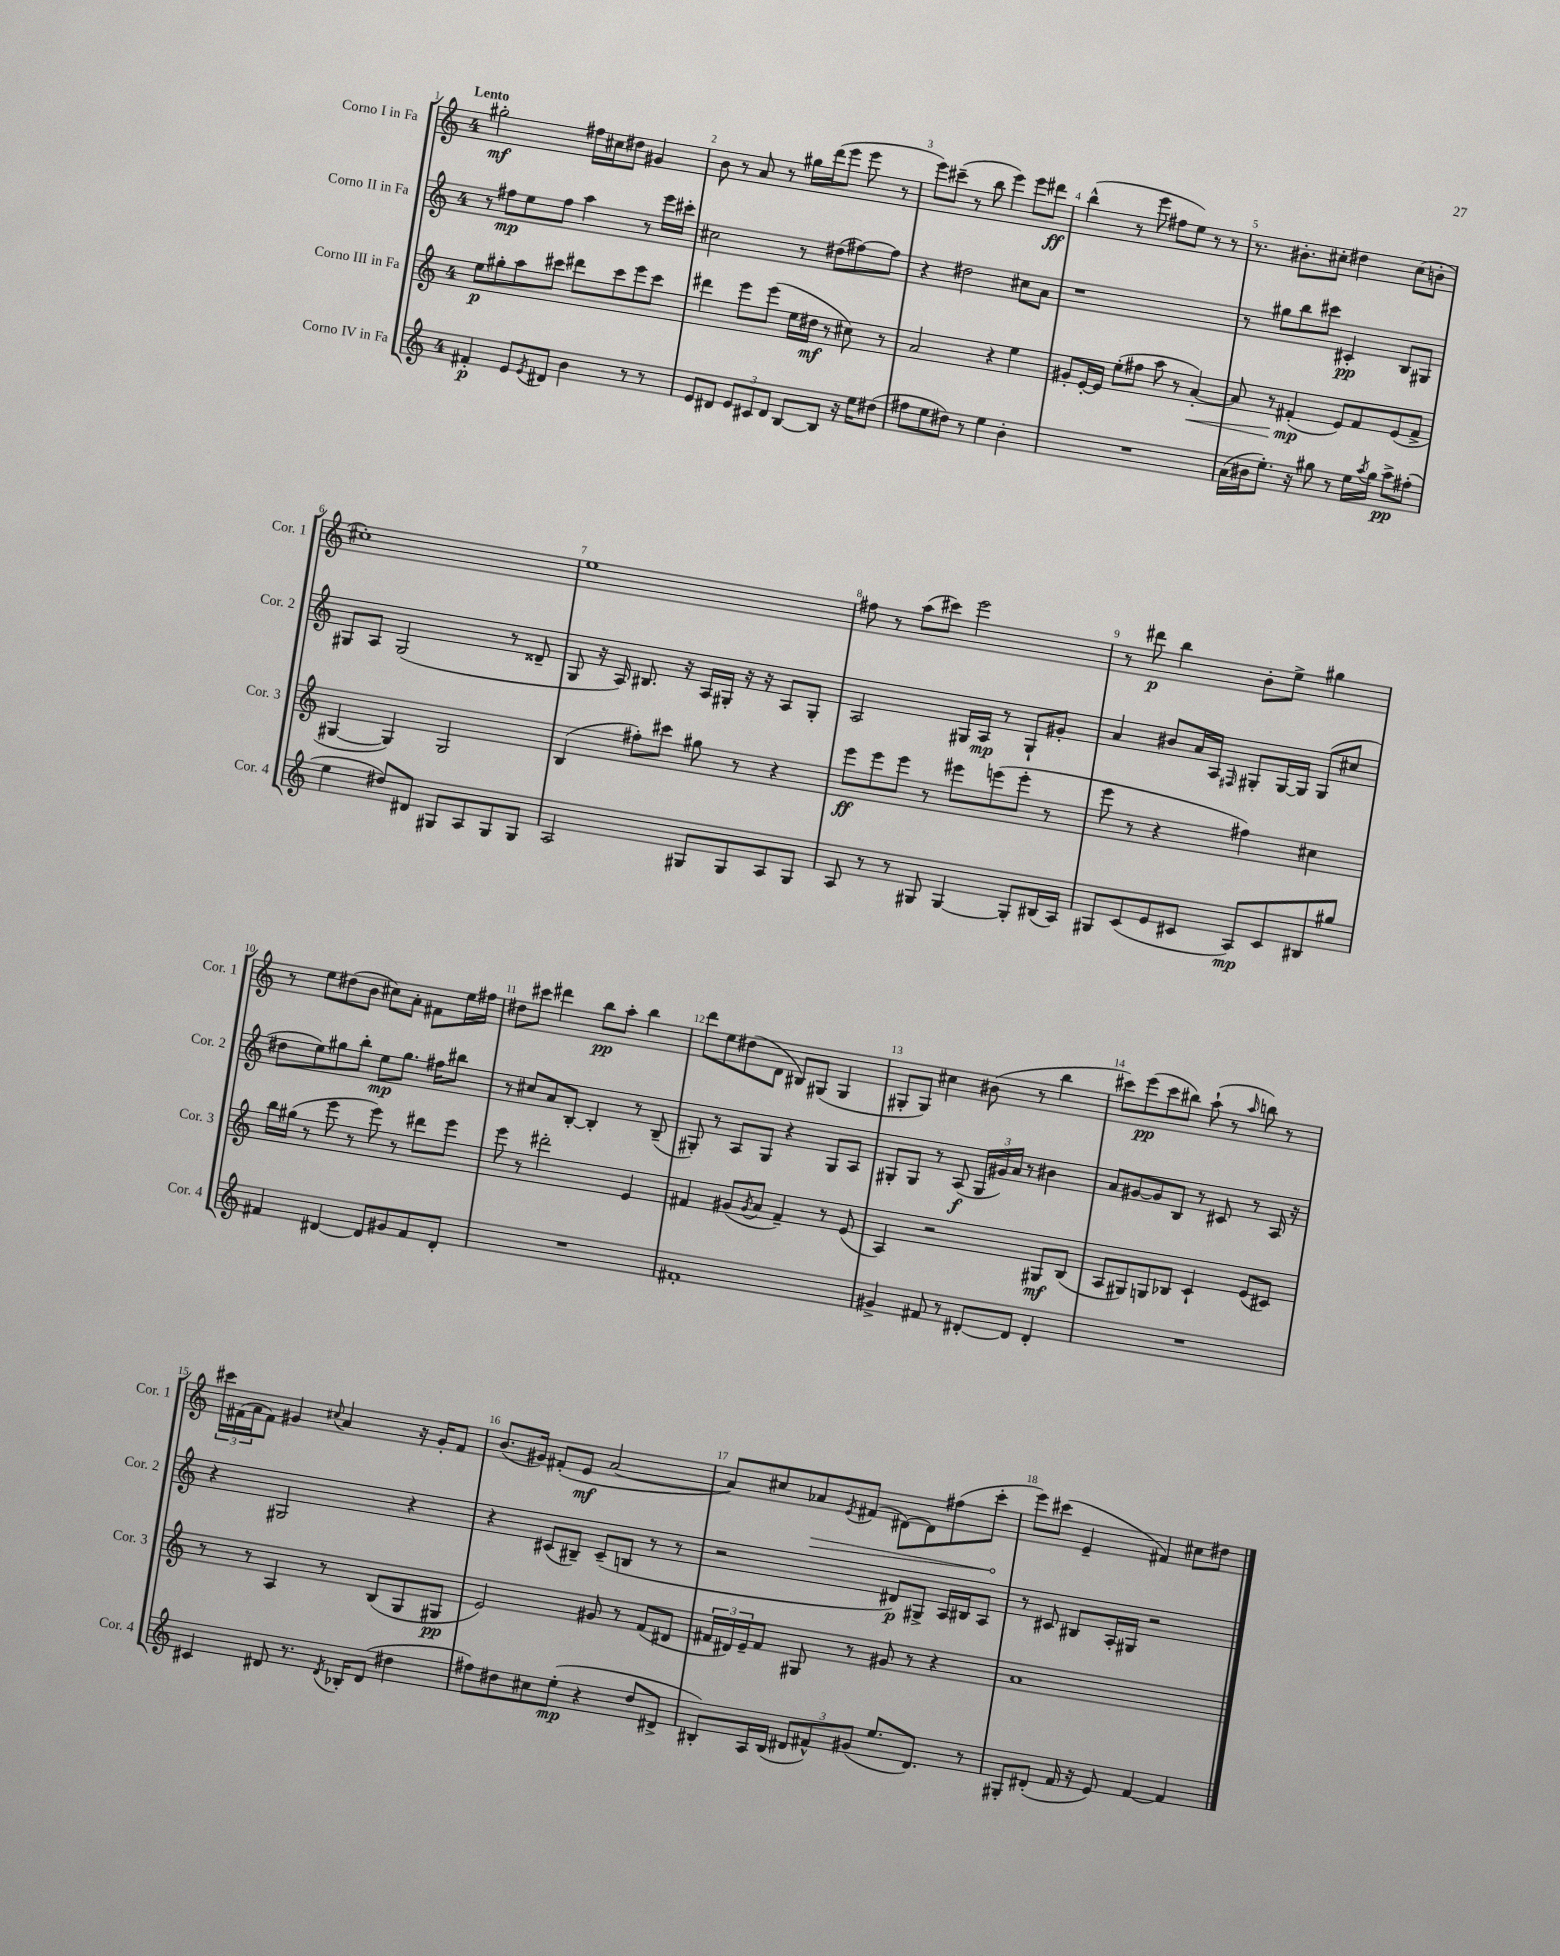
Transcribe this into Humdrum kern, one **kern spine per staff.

**kern	**dynam	**kern	**dynam	**kern	**dynam	**kern	**dynam
*part4	*part4	*part3	*part3	*part2	*part2	*part1	*part1
*staff4	*staff4	*staff3	*staff3	*staff2	*staff2	*staff1	*staff1
*I"Corno IV in Fa	*	*I"Corno III in Fa	*	*I"Corno II in Fa	*	*I"Corno I in Fa	*
*I'Cor. 4	*	*I'Cor. 3	*	*I'Cor. 2	*	*I'Cor. 1	*
*clefG2	*	*clefG2	*	*clefG2	*	*clefG2	*
*k[]	*	*k[]	*	*k[]	*	*k[]	*
*M4/4	*	*M4/4	*	*M4/4	*	*M4/4	*
=1	=1	=1	=1	=1	=1	=1	=1
!	!	!	!	!	!	!LO:TX:a:B:t=Lento	!
4f#X'/	p	8ee\L	p	8r	.	2gg#X'\	mf
.	.	8gg#X'\	.	8ff#X\L	mp	.	.
8e/L	.	8aa\	.	8ee\	.	.	.
8qe/	.	.	.	.	.	.	.
8d#X/J	.	8ccc#X\J	.	8ff#\J	.	.	.
4b\	.	8ddd#X\L	.	4aa\	.	16ff#X\LL	.
.	.	.	.	.	.	16cc#X\J	.
.	.	8ccc#\	.	.	.	8dd#X\J	.
8r	.	8eee\	.	8r	.	4g#X/	.
8r	.	8ccc#\J	.	16eee\LL	.	.	.
.	.	.	.	16ccc#X'\JJ	.	.	.
=2	=2	=2	=2	=2	=2	=2	=2
8e/L	.	4ddd#X\	.	2cc#X\	.	8b\	.
8d#X/J	.	.	.	.	.	8r	.
12e/L	.	8eee\L	.	.	.	8a/	.
12c#X/	.	.	.	.	.	.	.
.	.	(8eee\J	.	.	.	8r	.
12d#/J	.	.	.	.	.	.	.
[8B/L	.	16ee\LL	.	8r	.	16gg#X\LL	.
.	.	16dd#X\JJ	mf	.	.	(16ddd\J	.
8B/J]	.	8r	.	(8dd#X\L	.	8eee\J	.
16r	.	8cc#X\)	.	[8ff#X\)	.	8eee\	.
16ee\KL	.	.	.	.	.	.	.
(8dd#X\J	.	8r	.	8ff#\J]	.	8r	.
=3	=3	=3	=3	=3	=3	=3	=3
8ff#X\L	.	2a/	.	4r	.	8eee\L)	.
8ee\	.	.	.	.	.	(8ccc#X~\J	.
8dd#X\J)	.	.	.	2dd#X\	.	8r	.
8r	.	.	.	.	.	8bb\	.
4ee\	.	4r	.	.	.	4eee\)	.
4b'\	.	4ee\	.	8cc#X\L	.	8eee\L	.
.	.	.	.	8a\J	.	8ddd#X\J	ff
=4	=4	=4	=4	=4	=4	=4	=4
1r	.	8g#X'/L	.	1r	.	(4bb^^\	.
.	.	[16e'/L	.	.	.	.	.
.	.	16e/JJ]	.	.	.	.	.
.	.	(8ee'\L	.	.	.	8r	.
.	.	8ff#X\J	.	.	.	8eee\	.
.	.	8aa\	.	.	.	8ff#X\L	.
.	.	8r	.	.	.	8ee\J)	.
!	!	!	!LO:HP:b	!	!	!	!
.	.	[4a'/)	<	.	.	8r	.
.	.	.	.	.	.	8r	.
=5	=5	=5	=5	=5	=5	=5	=5
(16a\LL	.	8a/]	.	8r	.	8.r	.
16b#X\J	.	.	.	.	.	.	.
8.ee'\J)	.	8r	.	8gg#X\L	.	.	.
.	.	.	.	.	.	8.b#X'\L	.
.	.	(4f#X'/	mp	8bb\	.	.	.
16r	.	.	.	.	.	.	.
8gg#X\	.	.	.	8ccc#X\J	.	8cc#X'\J	.
8r	.	8e/L)	[	4c#X'/	pp	4dd#X\	.
16ee\LL	.	8f#/	.	.	.	.	.
8qaa/	.	.	.	.	.	.	.
16gg#\JJ	.	.	.	.	.	.	.
8aa^\L	pp	(8e/	.	8B/L	.	(8cc#\L	.
(8ff#X'\J	.	8f#^/J	.	8G#X/J	.	8bn'\J	.
!!LO:LB:g=z
=6	=6	=6	=6	=6	=6	=6	=6
4ee\	.	[4G#X/	.	8G#X/L	.	1cc#X')	.
.	.	.	.	8A/J	.	.	.
8dd#X/L)	.	4G#/])	.	(2G#/	.	.	.
8d#X/J	.	.	.	.	.	.	.
8G#X/L	.	2G#/	.	.	.	.	.
8A/	.	.	.	.	.	.	.
8G#/	.	.	.	8r	.	.	.
8G#/J	.	.	.	8d##X~/	.	.	.
=7	=7	=7	=7	=7	=7	=7	=7
2A/	.	(4B/	.	8G/	.	1ee	.
.	.	.	.	16r	.	.	.
.	.	.	.	16A/)	.	.	.
.	.	8ff#X'\L)	.	8.B#X/	.	.	.
.	.	8ccc#X\J	.	.	.	.	.
.	.	.	.	16r	.	.	.
8G#X/L	.	8gg#X\	.	16A/LL	.	.	.
.	.	.	.	16G#X'/JJ	.	.	.
8G#/	.	8r	.	16r	.	.	.
.	.	.	.	16r	.	.	.
8A/	.	4r	.	8A/L	.	.	.
8G#/J	.	.	.	8G#'/J	.	.	.
=8	=8	=8	=8	=8	=8	=8	=8
8A/	.	8eee\L	ff	2A/	.	8ff#X\	.
8r	.	8eee\	.	.	.	8r	.
8r	.	8eee\J	.	.	.	(8aa\L	.
8G#X/	.	8r	.	.	.	8ccc#X\J)	.
[4G#/	.	8eee#X\L	.	16G#X/LL	.	2eee\	.
.	.	.	.	16A/JJ	mp	.	.
.	.	(8eeen\	.	8r	.	.	.
8G#'/L]	.	8eee'\J	.	8G#`/L	.	.	.
(16B#X/L	.	8r	.	8g#X'/J	.	.	.
16A/JJ)	.	.	.	.	.	.	.
=9	=9	=9	=9	=9	=9	=9	=9
8G#X/L	.	8eee\	.	4a/	.	8r	.
(8c/	.	8r	.	.	.	8ddd#X\	p
8e/	.	4r	.	8b#X/L	.	4bb\	.
8c#X/J	.	.	.	16a/L	.	.	.
.	.	.	.	16A/JJ	.	.	.
.	.	.	.	16qqF#X/	.	.	.
8A/L)	mp	4ff#X\)	.	8G#X'/L	.	8b'\L	.
8c#/	.	.	.	[16G#/L	.	8ee^\J	.
.	.	.	.	16G#/JJ]	.	.	.
8B#X/	.	4cc#X\	.	(8G#/L	.	4gg#X\	.
8gg#X/J	.	.	.	8cc#X/J	.	.	.
!!LO:LB:g=z
=10	=10	=10	=10	=10	=10	=10	=10
4f#X/	.	16bb\LL	.	8dd#X\L	.	8r	.
.	.	(16gg#X\JJ	.	.	.	.	.
.	.	8r	.	8ee\)	.	8ee\L	.
[4d#X/	.	8eee\	.	8gg#X\	.	(8dd#X\	.
.	.	8r	.	8bb'\J	.	8b\J	.
8d#/L]	.	8eee\)	.	8ee\L	mp	8cc#X\L)	.
8g#X/	.	8r	.	8.gg#\J	.	8a'\J	.
8f#/	.	8ddd#X\L	.	.	.	8f#X\L	.
.	.	.	.	16ff#X\KL	.	.	.
8d#'/J	.	8eee\J	.	8bb#X\J	.	16ee\L	.
.	.	.	.	.	.	16ff#X\JJ	.
=11	=11	=11	=11	=11	=11	=11	=11
1r	.	8eee\	.	8r	.	8dd#X\L	.
.	.	8r	.	8cc#X/L	.	8ccc#X\J	.
.	.	2ddd#X'\	.	8a/	.	4ddd#X\	.
.	.	.	.	[8B'/J	.	.	.
.	.	.	.	4B'/]	.	8bb\L	pp
.	.	.	.	.	.	8aa'\J	.
.	.	4e/	.	8r	.	4bb\	.
.	.	.	.	(8B~/	.	.	.
=12	=12	=12	=12	=12	=12	=12	=12
1f#X'	.	4f#X/	.	8G#X'/)	.	8ddd\L	.
.	.	.	.	8r	.	8ee\	.
.	.	(8g#X/L	.	8A/L	.	(8dd#X\	.
.	.	8qg#/	.	.	.	.	.
.	.	8a/J	.	8G#/J	.	8d\J	.
.	.	4f#~/)	.	4r	.	8B#X/L)	.
.	.	.	.	.	.	(8G#X/J	.
.	.	8r	.	8G#/L	.	4G#/	.
.	.	(8e/	.	8A/J	.	.	.
=13	=13	=13	=13	=13	=13	=13	=13
4g#X^/	.	4A/)	.	8G#X'/L	.	8G#X'/L	.
.	.	.	.	8G#/J	.	8G#/J)	.
8f#X/	.	2r	.	8r	.	4cc#X\	.
8r	.	.	.	(8A/	f	.	.
[8d#X'/L	.	.	.	24G#/LL	.	(8b#X\	.
.	.	.	.	24g#X/)	.	.	.
.	.	.	.	24a/JJ	.	.	.
8d#/J]	.	.	.	8r	.	8r	.
4d#'/	.	8G#X/L	mf	4b#X\	.	4bb\	.
.	.	(8B/J	.	.	.	.	.
=14	=14	=14	=14	=14	=14	=14	=14
1r	.	8A/L	.	8a/L	.	8ccc#X\L)	.
.	.	8G#X/)	.	[8g#X/	.	(8eee\	pp
.	.	8Gn/	.	8g#/]	.	8ccc#\	.
.	.	8B-X/J	.	8B/J	.	8bb#X\J)	.
.	.	4c`/	.	8r	.	(8aa`\	.
.	.	.	.	8c#X/	.	8r	.
.	.	.	.	.	.	16qqaa/	.
.	.	(8e/L	.	8r	.	8bbn\)	.
.	.	8c#X/J)	.	16A/	.	8r	.
.	.	.	.	16r	.	.	.
!!LO:LB:g=z
=15	=15	=15	=15	=15	=15	=15	=15
4c#X/	.	8r	.	4r	.	24ccc#X\LL	.
.	.	.	.	.	.	(24f#X\	.
.	.	.	.	.	.	24a\J	.
.	.	8r	.	.	.	8f#\J)	.
8d#X/	.	4A/	.	2G#X/	.	4g#X/	.
8.r	.	.	.	.	.	.	.
.	.	.	.	.	.	8qqcc#X/	.
.	.	8r	.	.	.	4a/	.
8qd#/	.	.	.	.	.	.	.
16B-X'/KL	.	.	.	.	.	.	.
(8d#/J	.	(8B/L	.	.	.	.	.
4dd#X\	.	8G/	.	4r	.	16r	.
.	.	.	.	.	.	16g#'/KL	.
.	.	8G#X/J	pp	.	.	8f#/J	.
=16	=16	=16	=16	=16	=16	=16	=16
8ff#X\L)	.	2e/)	.	4r	.	(8.b/L	.
8dd#X\	.	.	.	.	.	.	.
.	.	.	.	.	.	16g#X/Jk)	.
8cc#X\	.	.	.	(8c#X/L	.	(8f#X'/L	.
(8ee'\J	mp	.	.	8B#X~/J)	.	8e/J	mf
4r	.	8g#X/	.	(8c#~/L	.	[2a/	.
.	.	8r	.	8Bn/J	.	.	.
8dd#/L	.	(8f/L	.	8r	.	.	.
8d#X^/J	.	8d#X/J	.	8r	.	.	.
=17	=17	=17	=17	=17	=17	=17	=17
8B#X'/L)	.	24f#X/LL	.	2r	.	8a/L])	.
.	.	24d#X/)	.	.	.	.	.
.	.	24e~/J	.	.	.	.	.
16A/L	.	8f#/J	.	.	.	8cc#X/	.
(16B#/JJ	.	.	.	.	.	.	.
!	!	!	!	!	!	!	!LO:HP:b
12d#X/L	.	8G#X/	.	.	.	8a-X/	>
12f#X^^/)	.	.	.	.	.	.	.
.	.	.	.	.	.	8qe/	.
.	.	8r	.	.	.	(8f#X/J	.
(12g#X/J	.	.	.	.	.	.	.
8.ee/L	.	8g#X/	.	8d#X/L)	p	[8d#X\L)	.
.	.	8r	.	8G#X^/J	.	8d#\]	.
8.d#/J)	.	.	.	.	.	.	.
.	.	4r	.	16A/LL	.	(8ff#X\	.
.	.	.	.	16B#X/J	.	.	.
8r	.	.	.	8A/J	.	8ccc'\J	.
.	.	.	.	.	.	.	]
=18	=18	=18	=18	=18	=18	=18	=18
8G#X'/L	.	1a	.	8r	.	8eee\L)	.
(8d#X'/J	.	.	.	8c#X/	.	(8ccc#X\J	.
16f/	.	.	.	8B#X/L	.	4e~/	.
16r	.	.	.	.	.	.	.
8e/)	.	.	.	16A'/L	.	.	.
.	.	.	.	16G#X/JJ	.	.	.
[4f/	.	.	.	2r	.	4f#X/)	.
4f/]	.	.	.	.	.	8cc#X\L	.
.	.	.	.	.	.	8dd#X\J	.
==	==	==	==	==	==	==	==
*-	*-	*-	*-	*-	*-	*-	*-
